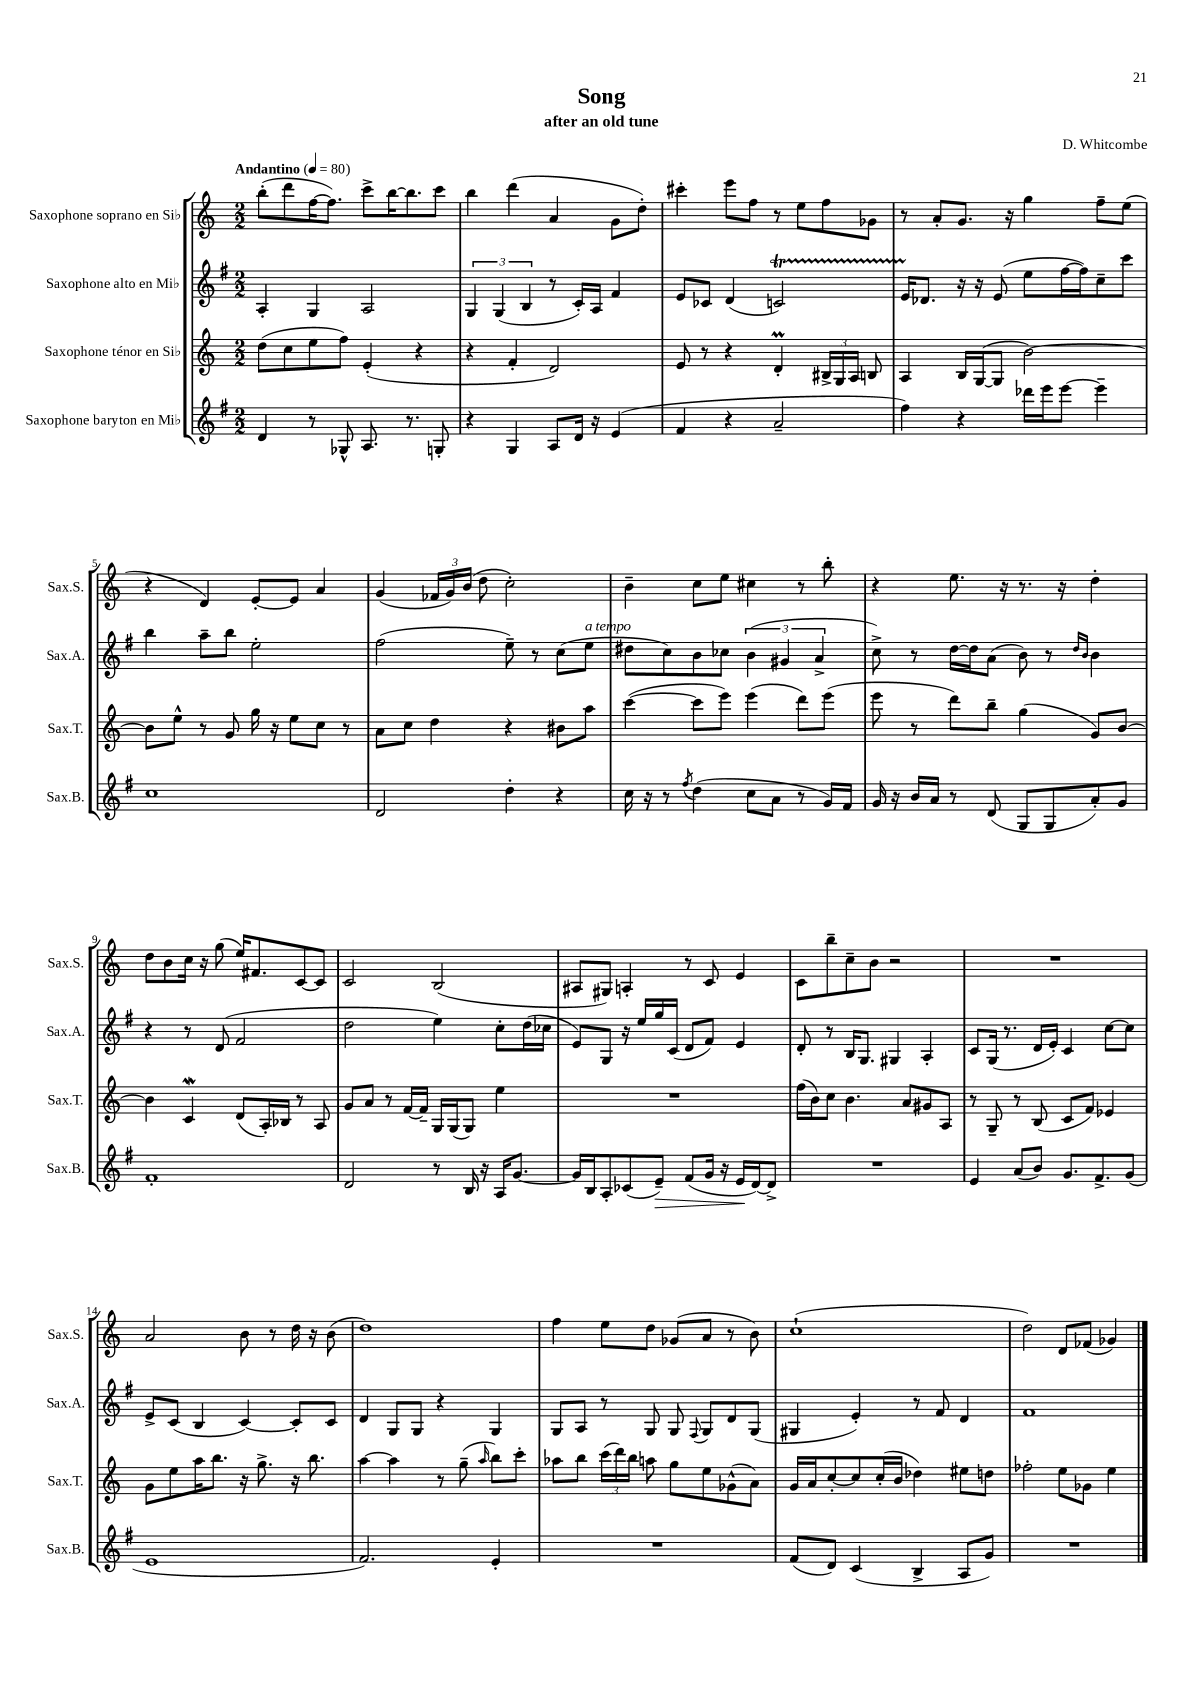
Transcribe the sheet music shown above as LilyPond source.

\header { title = "Song" composer = "D. Whitcombe" subtitle = "after an old tune" }
<<
\new StaffGroup <<
\new Staff = "s0" \with { instrumentName = "Saxophone soprano en Sib" shortInstrumentName = "Sax.S." } {
    \clef treble \key c \major \numericTimeSignature \time 2/2 \tempo "Andantino" 4 = 80
    \autoBeamOff b''8[-.( d'''8 f''16~ f''8.]) c'''8[-> b''16~ b''8. c'''8] |
    b''4 d'''4( a'4 g'8[ d''8]-.) |
    cis'''4-. e'''8[ f''8] r8 e''8[ f''8 ges'8] |
    r8 a'8[-. g'8.] r16 g''4 f''8[-- e''8]( |
    r4 d'4) e'8[~-. e'8] a'4 |
    g'4( \tuplet 3/2 { fes'16[ g'16) b'16]( } d''8 c''2-.) |
    b'4-- c''8[ e''8] cis''4 r8 b''8-. |
    r4 e''8. r16 r8. r16 d''4-. |
    d''8[ b'8 c''16] r16 g''8( e''16[) fis'8. c'8~ c'8] |
    c'2 b2( |
    ais8[ gis8]) a4-. r8 c'8 e'4 |
    c'8[ b''8-- c''8-- b'8] r2 |
    R1 |
    a'2 b'8 r8 d''16 r16 b'8( |
    d''1) |
    f''4 e''8[ d''8] ges'8[( a'8] r8 b'8) |
    c''1-!( |
    d''2) d'8[ fes'8]( ges'4) \bar "|." |
}
\new Staff = "s1" \with { instrumentName = "Saxophone alto en Mib" shortInstrumentName = "Sax.A." } {
    \clef treble \key g \major \numericTimeSignature \time 2/2
    \autoBeamOff a4-. g4 a2 |
    \tuplet 3/2 { g4 g4( b4 } r8 c'16[-.) a16] fis'4 |
    e'8[ ces'8] d'4( c'2\startTrillSpan) |
    e'16[ des'8.]\stopTrillSpan r16 r16 e'8( e''8[ fis''16~ fis''16) c''8-- c'''8] |
    b''4 a''8[-- b''8] e''2-. |
    fis''2( e''8--) r8 c''8[( e''8]^\markup { \italic "a tempo" } |
    dis''8[ c''8) b'8 ces''8] \tuplet 3/2 { b'4( gis'4 a'4-> } |
    c''8->) r8 d''16[~ d''16 a'8]( b'8) r8 \grace { d''16[ b'16] } b'4 |
    r4 r8 d'8( fis'2 |
    d''2 e''4) c''8[-. d''16( ces''16] |
    e'8[) g8] r16 e''16[ g''16 c'16]( d'8[ fis'8]) e'4 |
    d'8-. r8 b16[ g8.] gis4 a4-. |
    c'8[ g16]( r8. d'16[ e'16]-.) c'4 c''8[~ c''8] |
    e'8[-> c'8]( b4 c'4~) c'8[-. c'8] |
    d'4 g8[ g8] r4 g4 |
    g8[ a8] r8 g8 g8 \appoggiatura { fis8 } g8[ d'8 g8]( |
    gis4 e'4-.) r8 fis'8 d'4 |
    fis'1 \bar "|." |
}
\new Staff = "s2" \with { instrumentName = "Saxophone ténor en Sib" shortInstrumentName = "Sax.T." } {
    \clef treble \key c \major \numericTimeSignature \time 2/2
    \autoBeamOff d''8[( c''8 e''8 f''8]) e'4-.( r4 |
    r4 f'4-. d'2) |
    e'8 r8 r4 d'4-.\prall \tuplet 3/2 { bis16[-> g16 a16] } b8 |
    a4 b16[ g16~( g8] b'2~) |
    b'8[ e''8]-^ r8 g'8 g''16 r16 e''8[ c''8] r8 |
    a'8[ c''8] d''4 r4 bis'8[ a''8] |
    c'''4~( c'''8[ e'''8]) e'''4( d'''8[) e'''8]( |
    e'''8 r8 d'''8[) b''8]-- g''4( g'8[) b'8]~ |
    b'4 c'4\mordent d'8[( a16-.) bes16] r8 a8 |
    g'8[ a'8] r8 f'16[~ f'16]-- g16[ g16( g8]) e''4 |
    R1 |
    f''16[( b'16) c''8] b'4. a'8[ gis'8 a8] |
    r8 g8-- r8 b8( c'8[ f'8]) ees'4 |
    g'8[ e''8 a''16 b''8.] r16 g''8.-> r16 b''8. |
    a''4~ a''4 r8 g''8--( \grace { a''16 } b''8[) c'''8]-. |
    aes''8[ b''8] \tuplet 3/2 { c'''16[( d'''16) b''16] } a''8 g''8[ e''8 ges'8-^( a'8]) |
    g'16[ a'16 c''8~-. c''8 c''16-.( b'16] des''4) eis''8[ d''8] |
    fes''2-. e''8[ ges'8] e''4 \bar "|." |
}
\new Staff = "s3" \with { instrumentName = "Saxophone baryton en Mib" shortInstrumentName = "Sax.B." } {
    \clef treble \key g \major \numericTimeSignature \time 2/2
    \autoBeamOff d'4 r8 ges8-^ a8. r8. g8-. |
    r4 g4 a8[ d'16] r16 e'4( |
    fis'4 r4 a'2-- |
    fis''4) r4 des'''16[ e'''16 e'''8]~ e'''4-- |
    c''1 |
    d'2 d''4-. r4 |
    c''16 r16 r8 \acciaccatura { fis''8 } d''4( c''8[ a'8] r8 g'16[) fis'16] |
    g'16 r16 b'16[ a'16] r8 d'8( g8[ g8 a'8-.) g'8] |
    fis'1-. |
    d'2 r8 b16 r16 a16[ g'8.]~ |
    g'16[ b16 a8-. ces'8( e'8]--\>) fis'8[( g'16] r16 e'16[\! d'16~) d'8]-> |
    R1 |
    e'4 a'8[( b'8]) g'8.[ fis'8.-> g'8]( |
    e'1 |
    fis'2.) e'4-. |
    R1 |
    fis'8[( d'8]) c'4( b4-> a8[ g'8]) |
    R1 \bar "|." |
}
>>
>>
